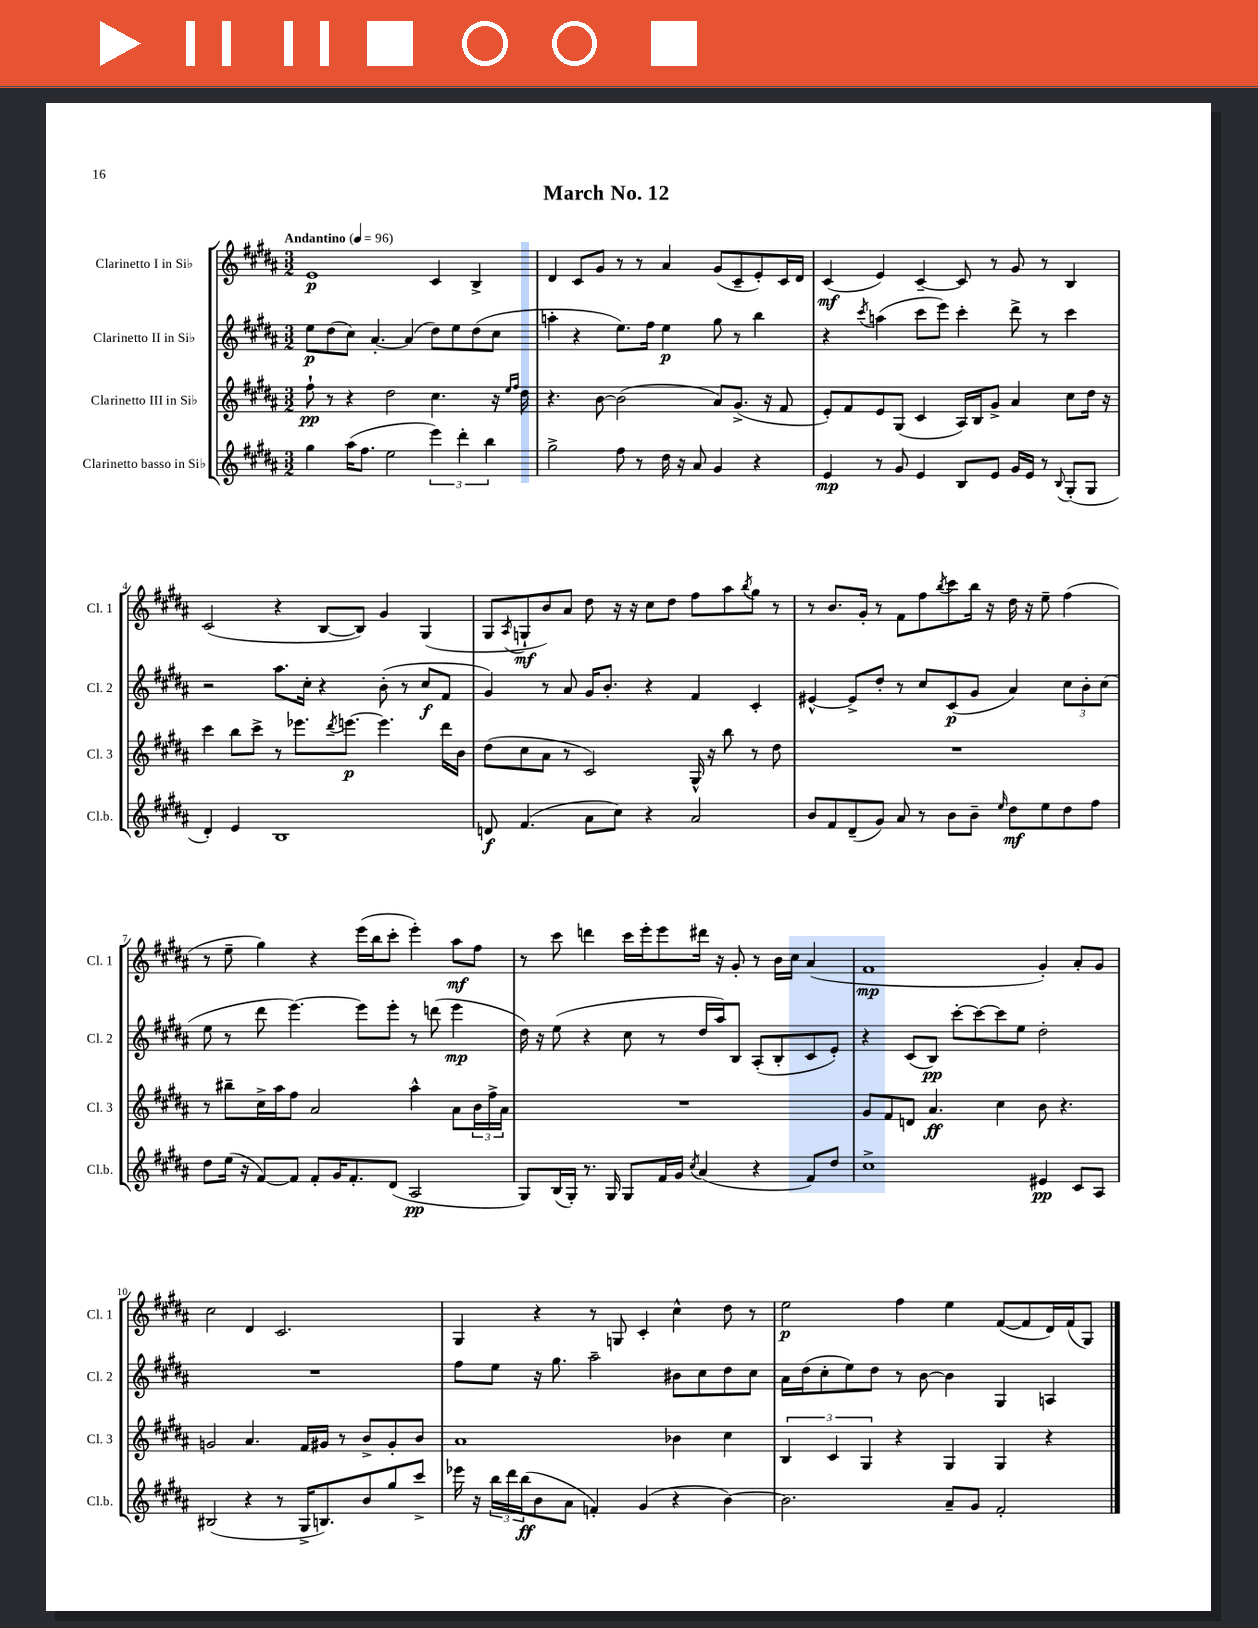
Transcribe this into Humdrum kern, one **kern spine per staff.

**kern	**dynam	**kern	**dynam	**kern	**dynam	**kern	**dynam
*part4	*part4	*part3	*part3	*part2	*part2	*part1	*part1
*staff4	*staff4	*staff3	*staff3	*staff2	*staff2	*staff1	*staff1
*I"Clarinetto basso in Si♭	*	*I"Clarinetto III in Si♭	*	*I"Clarinetto II in Si♭	*	*I"Clarinetto I in Si♭	*
*I'Cl.b.	*	*I'Cl. 3	*	*I'Cl. 2	*	*I'Cl. 1	*
*clefG2	*	*clefG2	*	*clefG2	*	*clefG2	*
*k[f#c#g#d#a#]	*	*k[f#c#g#d#a#]	*	*k[f#c#g#d#a#]	*	*k[f#c#g#d#a#]	*
*M3/2	*	*M3/2	*	*M3/2	*	*M3/2	*
*MM96	*	*MM96	*	*MM96	*	*MM96	*
=1	=1	=1	=1	=1	=1	=1	=1
!	!	!	!	!	!	!LO:TX:a:B:t=Andantino	!
4gg#\	.	8ff#`\	pp	8ee\L	p	1e	p
.	.	8r	.	(8dd#\	.	.	.
(16aa#\KL	.	4r	.	8cc#\J)	.	.	.
8.ff#\J	.	.	.	.	.	.	.
.	.	.	.	[4.a#'/	.	.	.
2ee\	.	2dd#\	.	.	.	.	.
.	.	.	.	(4a#/]	.	.	.
6eee\)	.	4.cc#\	.	8dd#\L)	.	4c#/	.
.	.	.	.	8ee\	.	.	.
6ddd#'\	.	.	.	.	.	.	.
.	.	.	.	(8dd#\	.	4B^/	.
6bb\	.	.	.	.	.	.	.
.	.	16r	.	8cc#\J	.	.	.
.	.	16qqee/LL	.	.	.	.	.
.	.	16qqff#/JJ	.	.	.	.	.
.	.	16dd#\	.	.	.	.	.
=2	=2	=2	=2	=2	=2	=2	=2
2gg#^\	.	4.r	.	4aan'\	.	4d#/	.
.	.	.	.	4r	.	8c#/L	.
.	.	[8b\	.	.	.	8g#/J	.
8ff#\	.	(2b\]	.	8.ee\L)	.	8r	.
8r	.	.	.	.	.	8r	.
.	.	.	.	16ff#\Jk	.	.	.
16dd#\	.	.	.	4ee\	p	4a#/	.
16r	.	.	.	.	.	.	.
8a#/	.	.	.	.	.	.	.
4g#/	.	8a#/L)	.	8gg#\	.	(8g#/L	.
.	.	(8.g#^/J	.	8r	.	8c#~/	.
4r	.	.	.	4bb\	.	8e'/)	.
.	.	16r	.	.	.	.	.
.	.	8f#/	.	.	.	16c#/L	.
.	.	.	.	.	.	16d#/JJ	.
=3	=3	=3	=3	=3	=3	=3	=3
4e/	mp	8e'/L)	.	4r	.	(4c#/	mf
.	.	8f#/	.	.	.	.	.
.	.	.	.	8qccc#/	.	.	.
8r	.	8e/	.	(4aan\	.	4e/)	.
8g#/	.	(8G#/J	.	.	.	.	.
4e/	.	4c#/	.	8ccc#\L	.	[4c#~/	.
.	.	.	.	8eee\J)	.	.	.
8B/L	.	16A#/LL)	.	4ccc#'\	.	8c#/]	.
.	.	16B/J	.	.	.	.	.
8e/J	.	8g#^/J	.	.	.	8r	.
16g#/LL	.	4a#/	.	8ddd#^\	.	8g#/	.
16e/JJ	.	.	.	.	.	.	.
8r	.	.	.	8r	.	8r	.
8qqB/	.	.	.	.	.	.	.
(8G#'/L	.	8cc#\L	.	4ccc#\	.	4B/	.
8G#/J	.	16dd#\Jk	.	.	.	.	.
.	.	16r	.	.	.	.	.
!!LO:LB:g=z
=4	=4	=4	=4	=4	=4	=4	=4
4d#'/)	.	4ccc#\	.	2r	.	(2c#/	.
4e/	.	8bb\L	.	.	.	.	.
.	.	8ccc#^\J	.	.	.	.	.
1B	.	8r	.	8.aa#\L	.	4r	.
.	.	8.eee-X\L	.	.	.	.	.
.	.	.	.	16cc#'\Jk	.	.	.
.	.	.	.	4r	.	[8B/L	.
.	.	8qddd#/	.	.	.	.	.
.	.	[8.eeen\J	p	.	.	.	.
.	.	.	.	.	.	8B/J])	.
.	.	4.eee\]	.	(8b'\	.	4g#/	.
.	.	.	.	8r	.	.	.
.	.	.	.	8cc#/L	f	(4G#/	.
.	.	16ddd#\LL	.	8f#/J	.	.	.
.	.	16b\JJ	.	.	.	.	.
=5	=5	=5	=5	=5	=5	=5	=5
8dn/	f	(8dd#\L	.	4g#/)	.	8G#/L	.
.	.	.	.	.	.	8qA#/	.
(4.f#/	.	8cc#\	.	.	.	8Gn`/	mf
.	.	8a#\J	.	8r	.	8b/)	.
.	.	8r	.	8a#/	.	8a#/J	.
8a#\L	.	2c#/)	.	16g#/KL	.	8dd#\	.
.	.	.	.	8.b'/J	.	.	.
8cc#\J)	.	.	.	.	.	16r	.
.	.	.	.	.	.	16r	.
4r	.	.	.	4r	.	8cc#\L	.
.	.	.	.	.	.	8dd#\J	.
2a#/	.	16G#^^/	.	4f#/	.	8ff#\L	.
.	.	16r	.	.	.	.	.
.	.	8bb\	.	.	.	8aa#\	.
.	.	.	.	.	.	8qbb/	.
.	.	8r	.	4c#'/	.	8gg#\J	.
.	.	8dd#\	.	.	.	8r	.
=6	=6	=6	=6	=6	=6	=6	=6
8b/L	.	1.r	.	[4e#X^^/	.	8r	.
8f#/	.	.	.	.	.	8.b/L	.
(8d#~/	.	.	.	8e#^/L]	.	.	.
.	.	.	.	.	.	16g#'/Jk	.
8g#/J)	.	.	.	8dd#'/J	.	8r	.
8a#/	.	.	.	8r	.	8f#\L	.
8r	.	.	.	8cc#/L	.	8ff#\	.
.	.	.	.	.	.	8qbb/	.
8b\L	.	.	.	(8c#/	p	8ccc#\	.
8b~\J	.	.	.	8g#/J	.	16bb\Jk	.
.	.	.	.	.	.	16r	.
16qqee/	.	.	.	.	.	.	.
8dd#\L	mf	.	.	4a#/)	.	16dd#\	.
.	.	.	.	.	.	16r	.
8ee\	.	.	.	.	.	8ee~\	.
8dd#\	.	.	.	12cc#\L	.	(4ff#\	.
.	.	.	.	12b'\	.	.	.
8ff#\J	.	.	.	.	.	.	.
.	.	.	.	(12cc#\J	.	.	.
!!LO:LB:g=z
=7	=7	=7	=7	=7	=7	=7	=7
8dd#\L	.	8r	.	8ee\	.	8r	.
(16ee\Jk	.	8bb#X~\L	.	8r	.	8ee~\	.
16r	.	.	.	.	.	.	.
[8f#/L)	.	16cc#^\L	.	8ddd#\	.	4gg#\)	.
.	.	16aa#\J	.	.	.	.	.
8f#/J]	.	8ff#\J	.	[4.eee\)	.	.	.
8f#'/L	.	2a#/	.	.	.	4r	.
16g#/K	.	.	.	.	.	.	.
8.f#'/	.	.	.	.	.	.	.
.	.	.	.	8eee\L]	.	(16eee\LL	.
.	.	.	.	.	.	16bb\J	.
(8d#/J	.	.	.	8eee'\J	.	8ccc#'\J	.
2A#/	pp	4aa#^^\	.	8r	.	4eee'\)	.
.	.	.	.	(8dddn\	.	.	.
.	.	8a#\L	.	4eee\	mp	8aa#\L	mf
.	.	24b\L	.	.	.	8ff#\J	.
.	.	24ff#^\	.	.	.	.	.
.	.	24a#\JJ	.	.	.	.	.
=8	=8	=8	=8	=8	=8	=8	=8
8G#/L)	.	1.r	.	16dd#\)	.	8r	.
.	.	.	.	16r	.	.	.
(16B/L	.	.	.	(8ee\	.	8ccc#\	.
16G#'/JJ)	.	.	.	.	.	.	.
8.r	.	.	.	4r	.	4dddn\	.
16G#/	.	.	.	.	.	.	.
8G#/L	.	.	.	8cc#\	.	16ccc#\LL	.
.	.	.	.	.	.	16eee'\J	.
16f#/L	.	.	.	8r	.	8eee\	.
16g#/JJ	.	.	.	.	.	.	.
8qcc#/	.	.	.	.	.	.	.
(4a#/	.	.	.	16dd#/LL	.	16ddd#X\Jk	.
.	.	.	.	16aa#/J)	.	16r	.
.	.	.	.	8B/J	.	8g#'/	.
4r	.	.	.	(8A#'/L	.	8r	.
.	.	.	.	8B'/	.	16b\LL	.
.	.	.	.	.	.	16cc#\JJ	.
8f#/L)	.	.	.	8c#/	.	(4a#/	.
8dd#/J	.	.	.	8e'/J)	.	.	.
=9	=9	=9	=9	=9	=9	=9	=9
1cc#^	.	8g#/L	.	4r	.	1f#	mp
.	.	8f#/	.	.	.	.	.
.	.	8dn/J	.	(8c#/L	.	.	.
.	.	4.a#/	ff	8B/J)	pp	.	.
.	.	.	.	[8ccc#'\L	.	.	.
.	.	.	.	8ccc#\_	.	.	.
.	.	4cc#\	.	8ccc#\]	.	.	.
.	.	.	.	8ee\J	.	.	.
4e#X/	pp	8b\	.	2dd#'\	.	4g#'/)	.
.	.	4.r	.	.	.	.	.
8c#/L	.	.	.	.	.	8a#'/L	.
8A#/J	.	.	.	.	.	8g#/J	.
!!LO:LB:g=z
=10	=10	=10	=10	=10	=10	=10	=10
(2B#X/	.	2gn/	.	1.r	.	2cc#\	.
4r	.	4.a#/	.	.	.	4d#/	.
8r	.	.	.	.	.	2.c#/	.
16G#^/KL	.	16f#/LL	.	.	.	.	.
8.Bn/)	.	16g#X/JJ	.	.	.	.	.
.	.	8r	.	.	.	.	.
8b/	.	8b^/L	.	.	.	.	.
8gg#/	.	8g#'/	.	.	.	.	.
8ccc#^/J	.	8b/J	.	.	.	.	.
=11	=11	=11	=11	=11	=11	=11	=11
16eee-X\	.	1a#	.	8ff#\L	.	4G#/	.
16r	.	.	.	.	.	.	.
24bb\LL	.	.	.	8ee\J	.	.	.
24ddd#\	.	.	.	.	.	.	.
(24bb\J	ff	.	.	.	.	.	.
8b\	.	.	.	16r	.	4r	.
.	.	.	.	8.gg#\	.	.	.
8a#\J	.	.	.	.	.	.	.
4fn'/)	.	.	.	2aa#~\	.	8r	.
.	.	.	.	.	.	8Gn/	.
(4g#/	.	.	.	.	.	4c#'/	.
4r	.	4b-X\	.	8b#X\L	.	4cc#^^\	.
.	.	.	.	8cc#\	.	.	.
[4b\)	.	4cc#\	.	8dd#\	.	8dd#\	.
.	.	.	.	8cc#\J	.	8r	.
=12	=12	=12	=12	=12	=12	=12	=12
2.b\]	.	6B/	.	16a#\LL	.	2ee\	p
.	.	.	.	(16dd#\J	.	.	.
.	.	.	.	8cc#'\	.	.	.
.	.	6c#/	.	.	.	.	.
.	.	.	.	8ee\)	.	.	.
.	.	6G#/	.	.	.	.	.
.	.	.	.	8dd#\J	.	.	.
.	.	4r	.	8r	.	4ff#\	.
.	.	.	.	[8b\	.	.	.
8a#~/L	.	4G#/	.	4b\]	.	4ee\	.
8g#/J	.	.	.	.	.	.	.
2f#'/	.	4G#/	.	4G#/	.	([8f#/L	.
.	.	.	.	.	.	8f#/]	.
.	.	4r	.	4An/	.	16d#/L)	.
.	.	.	.	.	.	(16f#/J	.
.	.	.	.	.	.	8G#/J)	.
==	==	==	==	==	==	==	==
*-	*-	*-	*-	*-	*-	*-	*-
